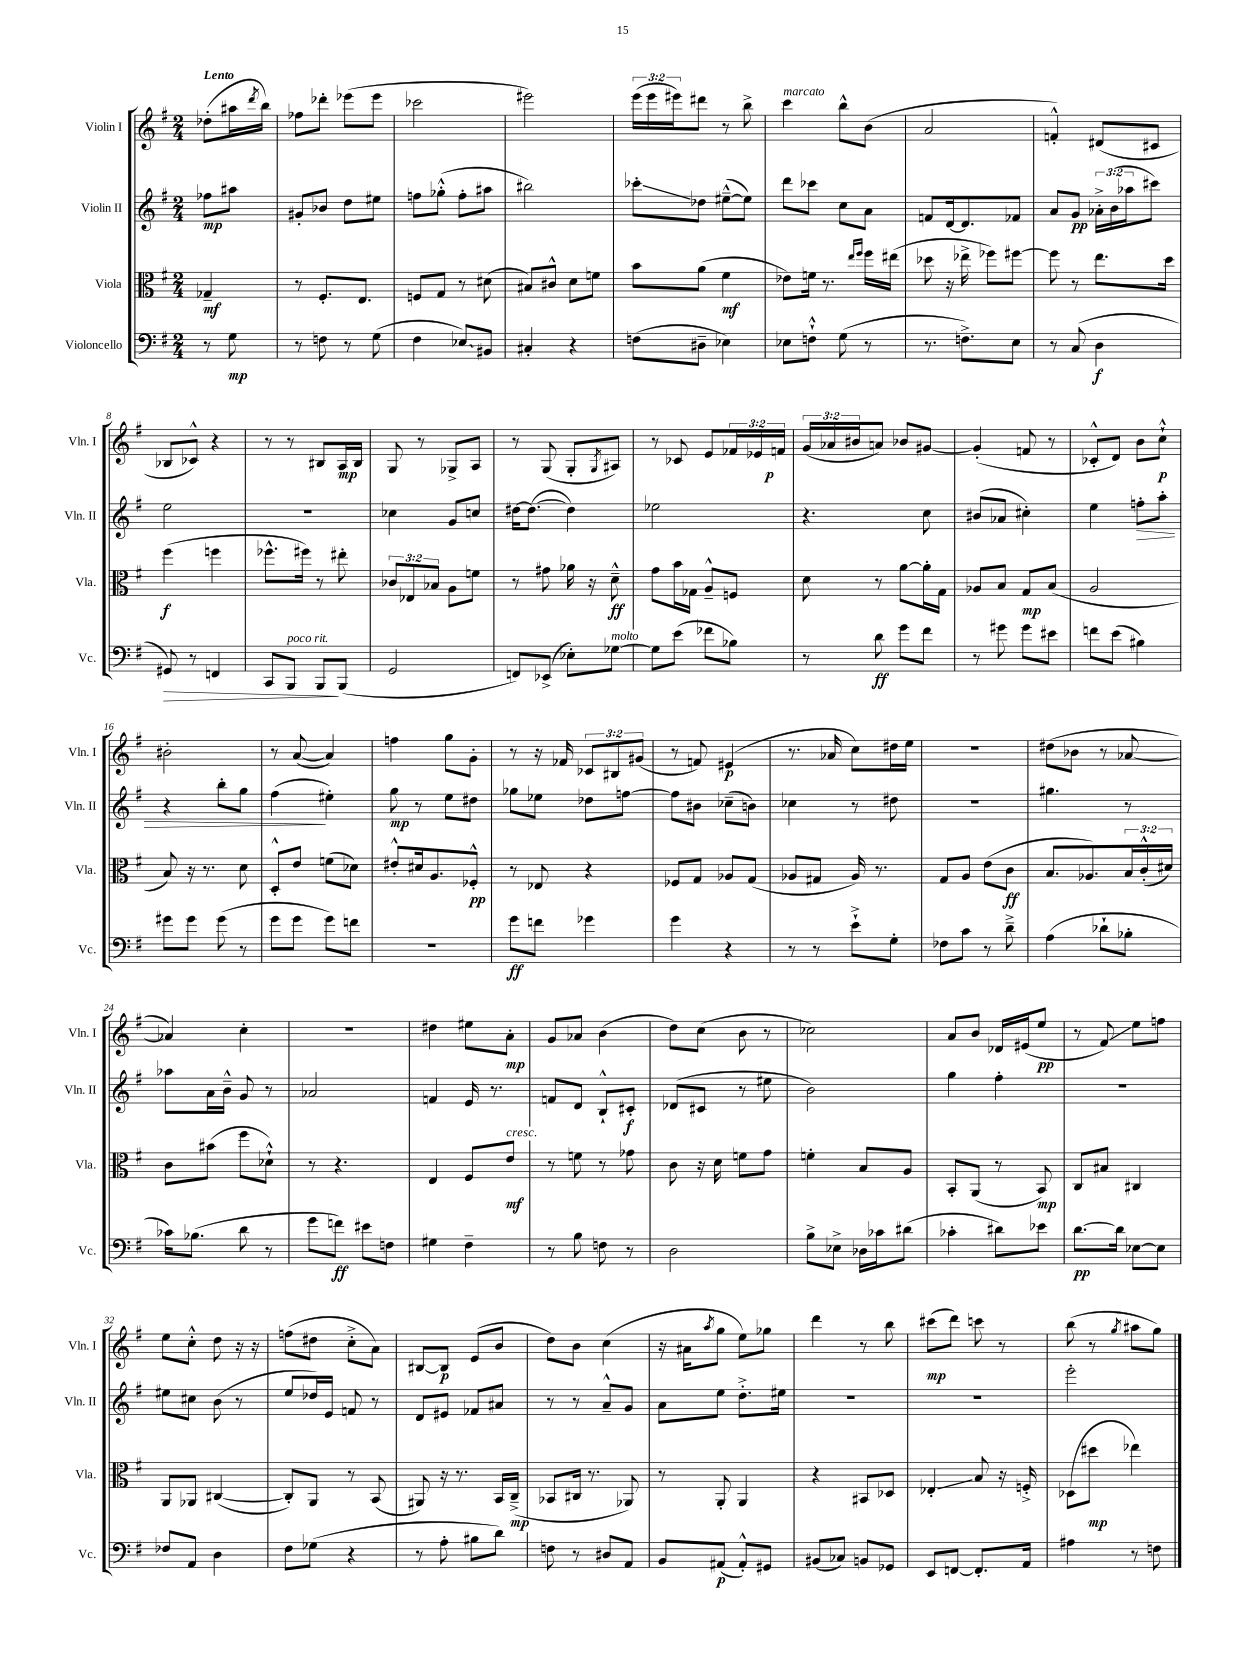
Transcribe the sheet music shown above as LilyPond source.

<<
\new StaffGroup <<
\new Staff = "s0" \with { instrumentName = "Violin I" shortInstrumentName = "Vln. I" } {
    \clef treble \key g \major \numericTimeSignature \time 2/4 \override Staff.TupletNumber.text = #tuplet-number::calc-fraction-text \partial 4 \tempo "Lento"
    des''8-.( ais''16 \acciaccatura { d'''8 } b''16) |
    fes''8 des'''8-. ees'''8( ees'''8 |
    ces'''2 |
    eis'''2) |
    \tuplet 3/2 { e'''16( e'''16 eis'''16) } dis'''8 r8 b''8-> |
    c'''4^\markup { \italic "marcato" } b''8-^ b'8( |
    a'2 |
    f'4-.-^) dis'8( cis'8 |
    bes8 ces'8-^) r4 |
    r8 r8 bis8 a16\mp bis16 |
    g8 r8 ges8-> a8 |
    r8 g8( g8-. \acciaccatura { g8 } ais8) |
    r8 ces'8 e'8 \tuplet 3/2 { fes'16 ees'16 f'16\p } |
    \tuplet 3/2 { g'16( aes'16 bis'16 } a'8) bes'8 gis'8~ |
    gis'4-.( f'8 r8 |
    ces'8-.-^ d'8) b'8 c''8-!-^\p |
    bis'2-. |
    r8 a'8~( a'4) |
    f''4 g''8 g'8-. |
    r8 r16 fes'16 \tuplet 3/2 { ces'8 bis8 gis'8( } |
    r8 f'8) eis'4\p( |
    r8. aes'16 c''8) dis''16 e''16 |
    R2 |
    dis''8( bes'8 r8 aes'8~ |
    aes'4) c''4-. |
    r2 |
    dis''4 eis''8 a'8-.\mp |
    g'8 aes'8 b'4( |
    d''8) c''8( b'8 r8 |
    ces''2) |
    a'8 b'8 des'16 eis'16( e''8\pp |
    r8 fis'8\glissando) e''8 f''8 |
    e''8 c''8-.-^ d''8 r16 r16 |
    f''8( dis''8 c''8-.-> a'8) |
    bis8~ bis8\p e'8( b'8 |
    d''8) b'8 c''4( |
    r16 ais'16 \acciaccatura { a''8 } g''8 e''8) ges''8 |
    d'''4 r8 b''8 |
    cis'''8\mp( d'''8) c'''8 r8 |
    b''8( r8 \acciaccatura { g''8 } ais''8 g''8) \bar "|." |
}
\new Staff = "s1" \with { instrumentName = "Violin II" shortInstrumentName = "Vln. II" } {
    \clef treble \key g \major \numericTimeSignature \time 2/4 \override Staff.TupletNumber.text = #tuplet-number::calc-fraction-text \partial 4
    fes''8\mp ais''8 |
    gis'8-. bes'8 d''8 eis''8 |
    f''8 ges''8-.-^( f''8-. ais''8 |
    bis''2) |
    ces'''8-.\glissando des''8 eis''8~---^( eis''8) |
    d'''8 ces'''8 c''8 a'8 |
    f'8 d'16~ d'8. fes'8 |
    a'8 g'8\pp \tuplet 3/2 { aes'16-.-> b'16( aes''16 } cis'''8) |
    e''2 |
    r2 |
    ces''4 g'8 c''8 |
    dis''16~ dis''8.~( dis''4) |
    ees''2 |
    r4. c''8 |
    bis'8( aes'8 cis''4-.) |
    e''4 f''8-.\> a''8-. |
    r4 b''8-. g''8 |
    fis''4\!( eis''4-.) |
    g''8\mp r8 e''8 dis''8 |
    ges''8 ees''8 des''8 f''8~ |
    f''8 bis'8 ces''8--( b'8) |
    ces''4 r8 dis''8 |
    R2 |
    gis''4. r8 |
    aes''8 a'16 b'16---^ g'8 r8 |
    aes'2 |
    f'4 e'16 r8. |
    f'8 d'8 b8-!-^ cis'8-.\f |
    des'8( cis'8 r8 eis''8 |
    b'2) |
    g''4 fis''4-. |
    R2 |
    eis''8 cis''8 b'8( r8 |
    e''8 des''16) e'16 f'8 r8 |
    d'8 eis'8 fes'8 ais'8 |
    r8 r8 a'8---^ g'8 |
    a'8 e''8 d''8.-.-> eis''16 |
    R2 |
    R2 |
    e'''2-. \bar "|." |
}
\new Staff = "s2" \with { instrumentName = "Viola" shortInstrumentName = "Vla." } {
    \clef alto \key g \major \numericTimeSignature \time 2/4 \override Staff.TupletNumber.text = #tuplet-number::calc-fraction-text \partial 4
    ges4--\mf |
    r8 fis8.-. e8. |
    f8 g8 r8 dis'8( |
    bis8) cis'8-^ d'8 f'8 |
    b'8 a'8( fis'4\mf |
    ees'8) f'16 r8. \grace { e''16 fis''16 } fis''16 eis''16( |
    des''8 r16 ees''16-> fes''8) fis''8~ |
    fis''8 r8 e''8. d''16 |
    fis''4\f( f''4 |
    fes''8.-^ fis''16) r8 eis''8-. |
    \tuplet 3/2 { ces'8 ees8 bes8 } a8 f'8 |
    r8 gis'8 aes'16 r16 d'8---^\ff |
    g'8 b'16 ges16 a8---^ f8 |
    d'8 r8 a'8~ a'16-. g16 |
    aes8 b8 g8\mp b8( |
    a2 |
    b8) r16 r8. d'8 |
    d8-.-^ e'8 f'8( des'8) |
    eis'8-.-^ dis'16 a8. fes8-.-^\pp |
    r8 ees8 r4 |
    fes8 g8 aes8 g8( |
    aes8 gis8 aes16) r8. |
    g8 a8 e'8( c'8\ff |
    b8. aes8.) \tuplet 3/2 { b16 c'16-.-^( dis'16) } |
    c'8 bis'8( fis''8 des'8-!-^) |
    r8 r4. |
    e4 fis8 e'8\mf^\markup { \italic "cresc." } |
    r8 f'8 r8 ges'8 |
    c'8 r16 d'16 f'8 g'8 |
    f'4-. b8 a8 |
    b,8-. a,8( r8 b,8\mp) |
    c8 bis8 cis4 |
    a,8 aes,8 cis4~( |
    cis8-.) a,8 r8 b,8( |
    ais,8) r16 r8. b,16 c16--->\mp( |
    bes,8 cis16 r8. aes,8) |
    r8 a,8-. a,4 |
    r4 bis,8 des8 |
    ees4-.\glissando b8 r16 f16-.-> |
    des8( dis''8\mp ees''4) \bar "|." |
}
\new Staff = "s3" \with { instrumentName = "Violoncello" shortInstrumentName = "Vc." } {
    \clef bass \key g \major \numericTimeSignature \time 2/4 \partial 4
    r8 g8\mp |
    r8 f8 r8 g8( |
    fis4 \once \override Glissando.style = #'zigzag ees8\glissando) bis,8 |
    cis4-. r4 |
    f8( dis8-- ees4) |
    ees8 f8-!-^ g8( r8 |
    r8. f8.->) e8 |
    r8 c8( d4\f |
    gis,8\>) r8 f,4 |
    c,8 b,,8^\markup { \italic "poco rit." } b,,8\! b,,8( |
    g,2 |
    f,8) ees,8->( ees8-.) ges8~^\markup { \italic "molto" } |
    ges8 e'8( fes'8 bes8) |
    r8 d'8\ff g'8 fis'8 |
    r8 gis'8 gis'8 eis'8 |
    f'8 e'8( bis4) |
    gis'8 gis'8 gis'8( r8 |
    g'8 g'8 g'8) f'8 |
    r2 |
    g'8\ff f'8 ges'4 |
    g'4 r4 |
    r8 r8 e'8-!-> g8-. |
    fes8 c'8 r8 d'8---> |
    a4( des'8-! bes8-. |
    ces'16) bes8.( d'8 r8 |
    g'8 f'8\ff) eis'8 f8 |
    gis4 fis4-- |
    r8 b8 f8 r8 |
    d2 |
    b8-> ees8-> des16 ces'16 dis'8( |
    ces'4-. dis'8) ees'8 |
    d'8.~\pp d'16 ees8~ ees8 |
    fes8 a,8 d4 |
    fis8 ges8( r4 |
    r8 a8-. bis8 d'8) |
    f8 r8 dis8 a,8 |
    b,8 ais,8\p( ais,8-.-^) gis,8 |
    bis,8( ces8) b,8 ges,8 |
    e,8 f,8~ f,8.-. a,16 |
    ais4 r8 f8 \bar "|." |
}
>>
>>
